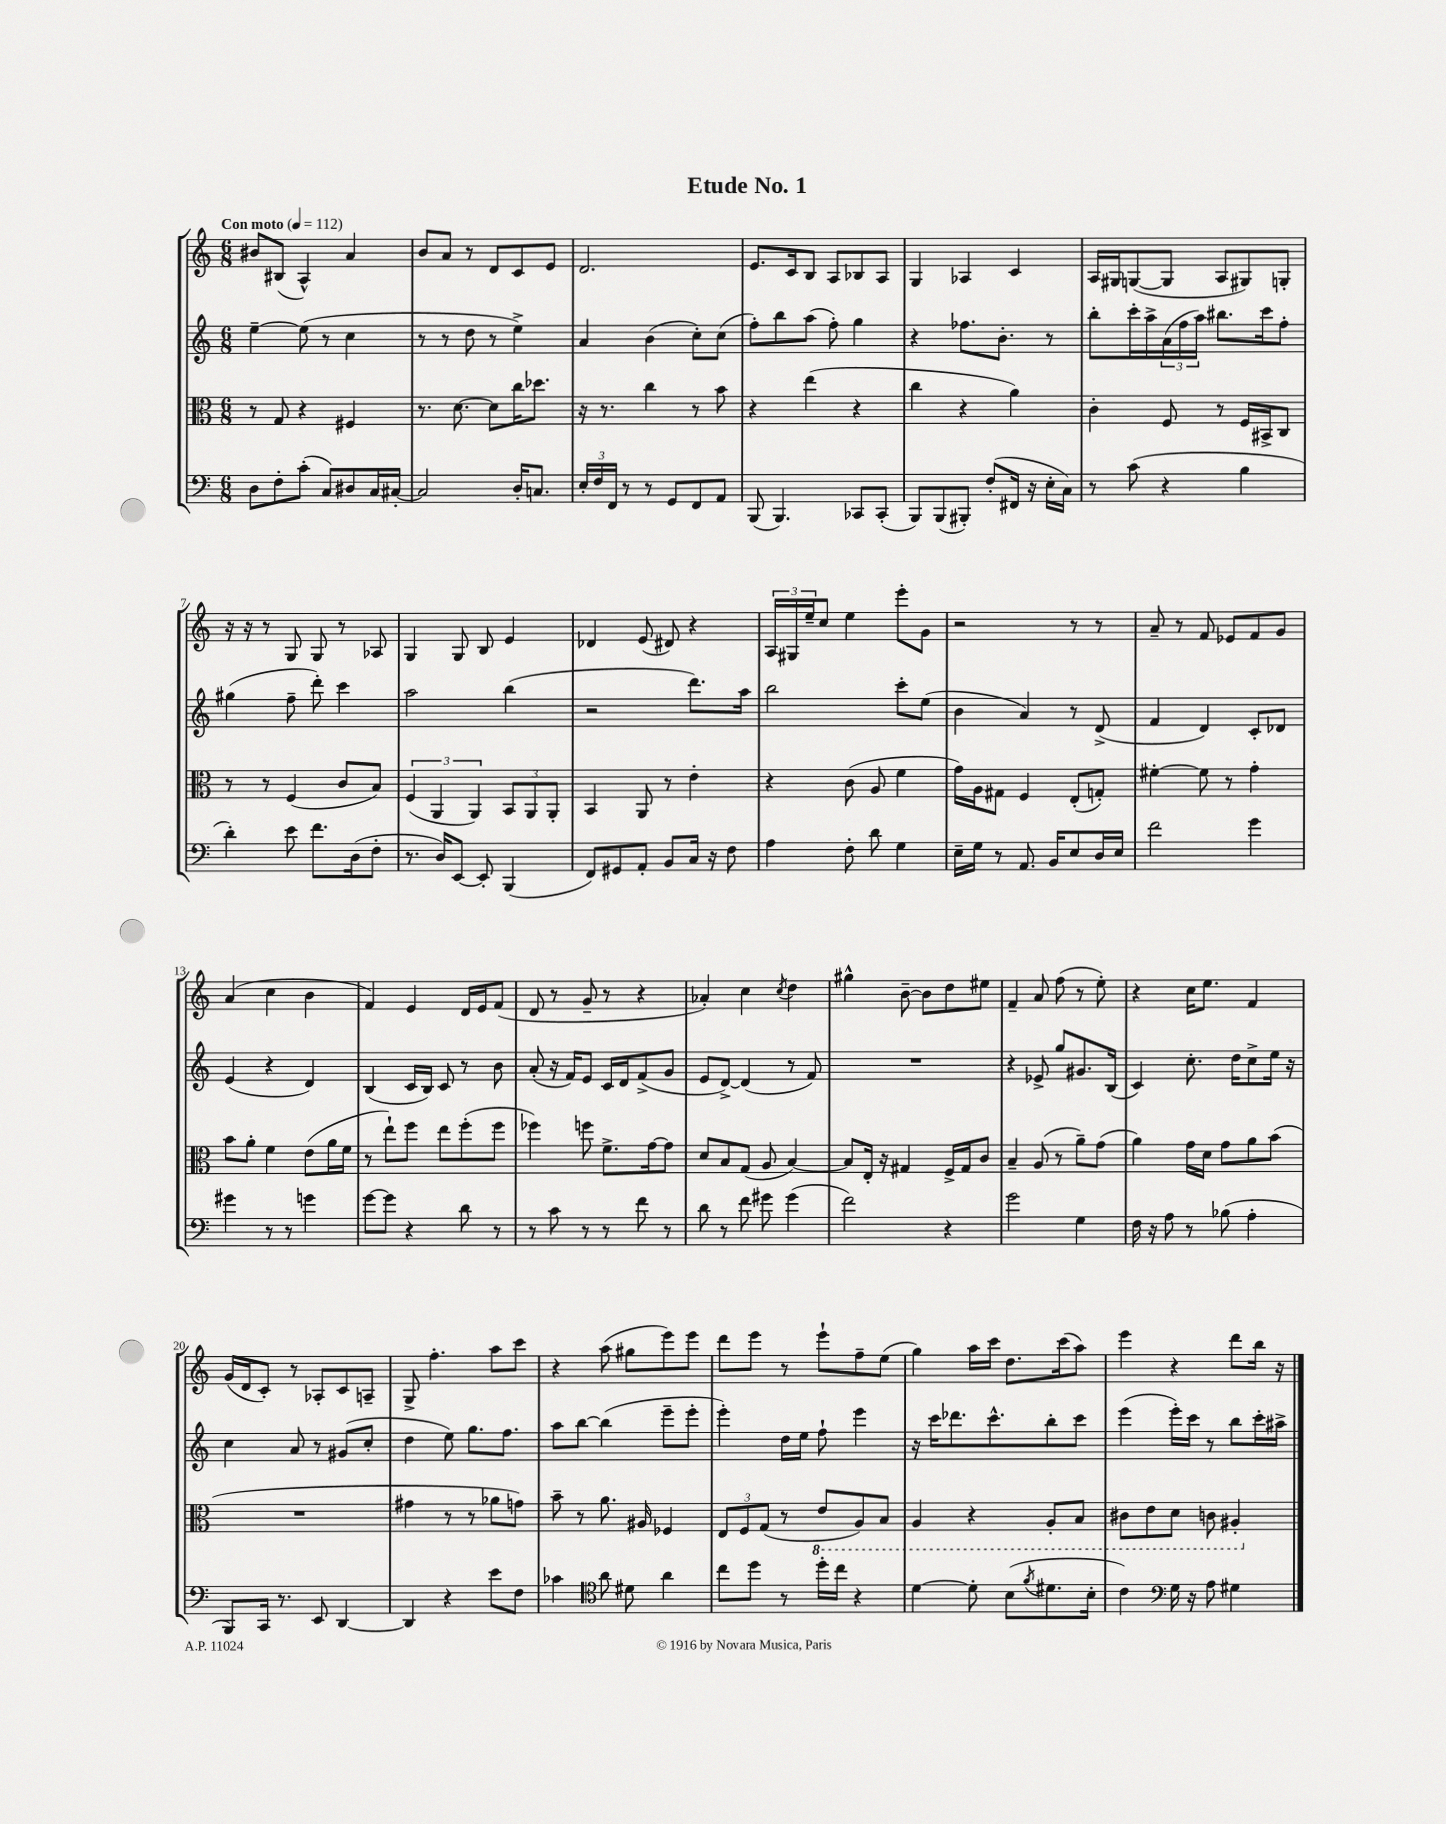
\header { title = "Etude No. 1" }
<<
\new StaffGroup <<
\new Staff = "s0" {
    \clef treble \key c \major \numericTimeSignature \time 6/8 \tempo "Con moto" 4 = 112
    bis'8 bis8( a4-^) a'4 |
    b'8 a'8 r8 d'8 c'8 e'8 |
    d'2. |
    e'8. c'16 b8 a8 bes8 a8 |
    g4 aes4 c'4 |
    a16 gis16 g8~( g8 a8 gis8) g8-. |
    r16 r16 r8 g8 g8 r8 aes8 |
    g4 g8 b8 e'4 |
    des'4 e'8( dis'8) r4 |
    \tuplet 3/2 { a16 gis16 e''16-- } c''8 e''4 e'''8-. g'8 |
    r2 r8 r8 |
    a'8-- r8 f'8 ees'8 f'8 g'8 |
    a'4( c''4 b'4 |
    f'4) e'4 d'16 e'16 f'8( |
    d'8 r8 g'8-- r8 r4 |
    aes'4-.) c''4 \acciaccatura { c''8 } d''4 |
    gis''4-^ b'8~-- b'8 d''8 eis''8 |
    f'4-- a'8 f''8( r8 e''8-.) |
    r4 c''16 e''8. f'4 |
    g'16( d'16 c'8-.) r8 aes8-. c'8 a8-- |
    g8-> f''4.-. a''8 c'''8 |
    r4 a''8( gis''8 e'''8) e'''8 |
    d'''8 e'''8 r8 e'''8-! f''8-- e''8( |
    g''4) a''16 c'''16 d''8. c'''16( a''8) |
    e'''4 r4 d'''8 b''16 r16 \bar "|." |
}
\new Staff = "s1" {
    \clef treble \key c \major \numericTimeSignature \time 6/8
    e''4~-- e''8( r8 c''4 |
    r8 r8 d''8 r8 e''4->) |
    a'4 b'4( c''8-.) c''8( |
    f''8-.) b''8 a''8( f''8-.) g''4 |
    r4 fes''8. b'8.-. r8 |
    b''8-. c'''16-. a''16-> \tuplet 3/2 { a'16( f''16 a''16) } bis''8. c'''16 f''8-. |
    gis''4( f''8-- d'''8-.) c'''4 |
    a''2 b''4( |
    r2 d'''8.) a''16 |
    b''2 c'''8-. e''8( |
    b'4 a'4) r8 d'8->( |
    f'4 d'4) c'8-. des'8 |
    e'4( r4 d'4) |
    b4( c'16 b16) c'8 r8 b'8 |
    a'8-.( r16 f'16) e'8 c'16 d'16 f'8->( g'8 |
    e'8 d'8~->) d'4( r8 f'8) |
    R2. |
    r4 ees'8-> g''8 gis'8. b16( |
    c'4) c''8.-. d''16 c''8-> e''16 r16 |
    c''4 a'8 r8 gis'8( c''8-. |
    d''4 e''8) g''8. f''8. |
    a''8 b''8~ b''4( e'''8-- e'''8-. |
    e'''4-.) d''16 e''16 f''8-! e'''4 |
    r16 c'''16 des'''8. c'''8.-^ b''8-. c'''8 |
    e'''4( e'''16-.) c'''16 r8 b''8 c'''16-. ais''16-> \bar "|." |
}
\new Staff = "s2" {
    \clef alto \key c \major \numericTimeSignature \time 6/8
    r8 g8 r4 fis4 |
    r8. d'8.~ d'8 c''16 des''8. |
    r16 r8. c''4 r8 b'8 |
    r4 e''4( r4 |
    c''4 r4 a'4) |
    c'4-. f8 r8 f16 bis,16-> c8 |
    r8 r8 f4( c'8 b8) |
    \tuplet 3/2 { f4( a,4 a,4) } \tuplet 3/2 { b,8 a,8 a,8-. } |
    b,4 a,8 r8 e'4-. |
    r4 c'8( a8 f'4 |
    g'16) a16 gis8 f4 e8-.( g8-.) |
    fis'4~-. fis'8 r8 g'4-. |
    b'8 a'8-. f'4 e'8( a'16 f'16 |
    r8 e''8-!) f''8 e''8 f''8-.( f''8 |
    fes''4) f''8 f'8.-> g'16~ g'8 |
    d'8 b8 g8( a8 b4~) |
    b8 e16-. r16 gis4 f16-> gis16 c'8 |
    b4-- a8( r8 a'8--) g'8( |
    a'4) g'16 d'16 g'8 a'8 b'8( |
    R2. |
    gis'4 r8 r8 aes'8 g'8) |
    b'8-- r8 a'8. ais16 fes4 |
    \tuplet 3/2 { e8 f8 g8( } r8 \ottava #-1 e8 a,8) b,8 |
    a,4 r4 a,8-. b,8 |
    cis8 e8 d8 c8 ais,4-. \ottava #0 \bar "|." |
}
\new Staff = "s3" {
    \clef bass \key c \major \numericTimeSignature \time 6/8
    d8 f8-. c'8-.( c8) dis8 c16 cis16~-. |
    cis2 d16-. c8. |
    \tuplet 3/2 { e16-. f16 f,16 } r8 r8 g,8 f,8 a,8 |
    b,,8( b,,4.) ces,8 ces,8-.( |
    b,,8) b,,8( bis,,8-.) f8-.( fis,16 r16 e16-. c16) |
    r8 c'8( r4 b4 |
    d'4-.) e'8 f'8. d16( f8-. |
    r8. d16) e,8~ e,8-. b,,4( |
    f,8) gis,8 a,8-. b,8 c16 r16 f8 |
    a4 f8-. d'8 g4 |
    e16-- g16 r8 a,8. b,16 e8 d16 e16 |
    f'2 g'4 |
    gis'4 r8 r8 g'4 |
    g'8~ g'8 r4 d'8 r8 |
    r8 c'8 r8 r8 f'8 r8 |
    d'8 r8 f'8 gis'8 gis'4( |
    f'2) r4 |
    g'2 g4 |
    f16 r16 a8 r8 bes8( a4-. |
    b,,8) c,16 r8. e,8 d,4~ |
    d,4 r4 e'8 f8 |
    ces'4 \clef tenor a'8 dis'8 a'4 |
    c''8 d''8 r8 d''16-. c''16 r4 |
    d'4~ d'8-. b8( \acciaccatura { f'8 } dis'8. b16-. |
    c'4) \clef bass g16 r16 a8 gis4 \bar "|." |
}
>>
>>
